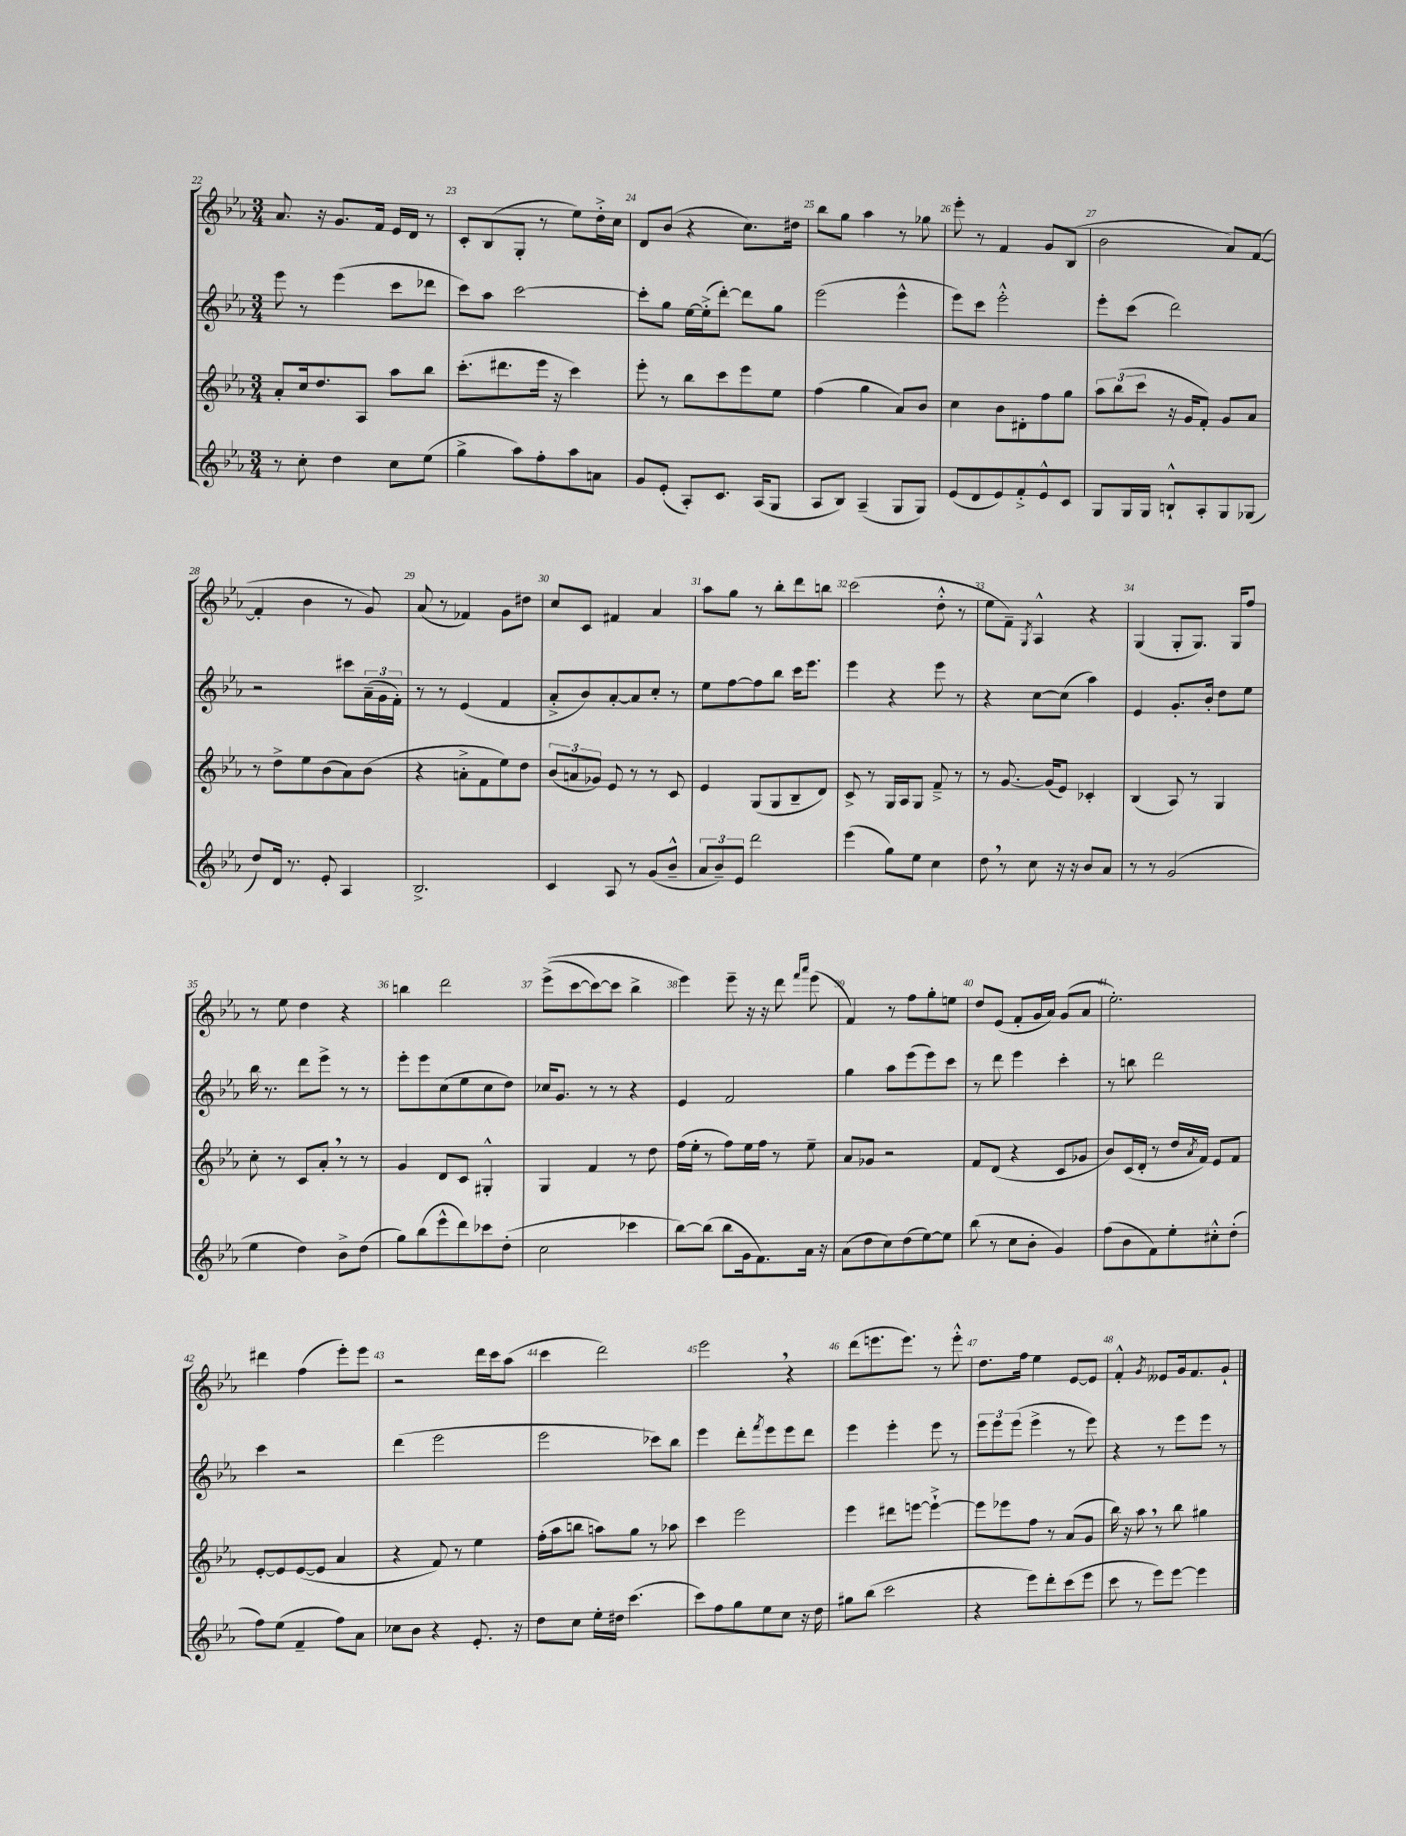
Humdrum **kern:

**kern	**kern	**kern	**kern
*staff4	*staff3	*staff2	*staff1
*clefG2	*clefG2	*clefG2	*clefG2
*k[b-e-a-]	*k[b-e-a-]	*k[b-e-a-]	*k[b-e-a-]
*M3/4	*M3/4	*M3/4	*M3/4
8r	8a-'	8eee-	8.a-
8cc'	16cc	8r	.
.	8.dd	.	16r
4dd	.	(4eee-	8.g
.	8A-	.	.
.	.	.	16f
8cc	8aa-	8ccc	16e-
.	.	.	16d
(8ee-	8bb-	8ddd-	8r
=	=	=	=
4gg^	(8.ccc'	8ccc)	8c'
.	.	8aa-	(8B-
.	8.ddd#	.	.
8aa-)	.	[2ccc	8G'
8ff'	16eee-	.	8r
.	16r	.	.
8aa-	4ccc)	.	8ee-)
8a	.	.	16dd'^
.	.	.	16cc
=	=	=	=
8g	8eee-'	8ccc']	8d
(8e-'	8r	8gg	(8b-
8A-')	8bb-	[16ee-	4r
.	.	(16ee-'^]	.
8.c	8ccc	[8ddd')	.
.	8eee-	8ddd]	8.cc)
(16A-	.	.	.
8G	8ee-	8gg	.
.	.	.	16dd#
=	=	=	=
8A-	(4ff	(2eee-	8bb-
8B-)	.	.	8gg
(4A-~	4gg	.	4aa-
8G	8a-)	4eee-^^	8r
8G)	8b-	.	8gg-
=	=	=	=
(8e-	4cc	8eee-)	8eee-'
8d	.	8ccc	8r
8e-)	8b-	2eee-'^^	4f
8f'^	8d#'	.	.
8e-^^	8ff	.	8g
8c	8gg	.	(8B-
=	=	=	=
8G	12aa-	8eee-'	2b-
.	(12bb-	.	.
16G	.	(8ccc	.
.	12ccc	.	.
16G	.	.	.
8B`^^	16r	2ddd)	.
.	16g	.	.
8A-'	8f')	.	.
8G	8g	.	8a-)
(8G-	8a-	.	([8f
=	=	=	=
8dd)	8r	2r	4f']
16d	8dd^	.	.
8.r	.	.	.
.	8ee-	.	4b-
8e-'	(8b-	.	.
4A-	8a-)	8ccc#	8r
.	(8b-	(24a-~	8g)
.	.	24g	.
.	.	24f')	.
=	=	=	=
2.B-^	4r	8r	(8a-
.	.	8r	8r
.	8a'^	(4e-	4f-)
.	8f	.	.
.	8ee-)	4f	8g
.	8dd	.	8dd#
=	=	=	=
4c	(12b-	8a-'^	8cc
.	12a	.	.
.	.	8b-)	8c
.	12g-)	.	.
8A-	8e-	[8a-'	4f#
8r	8r	8a-]	.
(8g	8r	8cc'	4a-
8b-~^^	8c	8r	.
=	=	=	=
12a-	4e-	8ee-	8aa-
12b-~)	.	.	.
.	.	[8ff	8gg
12e-	.	.	.
2ddd	(8G	8ff]	8r
.	8G	8bb-	8bb-'
.	8B-~	16ccc	8ddd
.	.	8.eee-	.
.	8d)	.	8bb
=	=	=	=
(4eee-	8c^	4eee-	(2ccc
.	8r	.	.
8gg)	16G	4r	.
.	16A-	.	.
8ee-	8G	.	.
4cc	8f~^	8eee-	8dd'^^
.	8r	8r	8r
=	=	=	=
8dd	8r	4r	8ee-
8r	[8.g	.	8f~)
.	.	.	8qG
8cc	.	[8cc	4A-^^
.	(16g]	.	.
16r	8e-)	(8cc]	.
16r	.	.	.
8b-	4c-'	4aa-)	4r
8a-	.	.	.
=	=	=	=
8r	(4B-	4e-	(4G
8r	.	.	.
(2g	8A-)	8.g'	8G'
.	8r	.	8.G)
.	.	16b-'	.
.	4G	8dd	.
.	.	.	16G
.	.	8ee-	8ff
=	=	=	=
4ee-	8cc'	16bb-	8r
.	.	8.r	.
.	8r	.	8ee-
4dd)	8c	8ddd	4dd
.	8a-'	8eee-^	.
8b-^	8r	8r	4r
(8dd	8r	8r	.
=	=	=	=
8gg)	4g	8eee-'	4bb
(8bb-	.	8eee-	.
8eee-^^	8d	(8cc	2ddd
8ddd)	8c	8ee-	.
8ccc-	4G#'^^	8cc	.
(8dd'	.	8dd)	.
=	=	=	=
2cc	4G	16cc-	&((8eee-^
.	.	8.g	.
.	.	.	[8ccc
.	4f	8r	8ccc_)
.	.	8r	8ccc]
4ccc-	8r	4r	4bb-^
.	8dd	.	.
=	=	=	=
[8bb-)	(16ff	4e-	4eee-&)
.	16ee-'	.	.
(8bb-]	8r	.	.
8bb-	8ff)	2f	8eee-~
16g	16ee-	.	16r
8.f)	16ff	.	16r
.	8r	.	8ddd
.	.	.	16qqfff
.	.	.	16qqaaa-
16a-	8ee-~	.	(8eee-
16r	.	.	.
=	=	=	=
(8a-	8a-	4gg	4f)
8dd	8g-	.	.
8cc)	2r	8aa-	8r
(8dd	.	(8eee-	8ff
[8ee-)	.	8eee-)	8gg'
8ee-]	.	8ccc	8ee
=	=	=	=
(8bb-	8f	8r	8dd
8r	(8d	8ddd	(8e-
8cc	4r	4eee-	8f'
8b-'	.	.	16g
.	.	.	16a-)
4g)	8c	4ccc'	(8g
.	8g-	.	8a-
=	=	=	=
(8ff	8b-)	8r	2.ee-')
8b-	(16c	8bb	.
.	16d'	.	.
8f)	8r	2ddd	.
8ee-'	16dd	.	.
.	8qa-	.	.
.	16f)	.	.
8cc#'^^	8e-	.	.
(8dd'	8f	.	.
=	=	=	=
8ff)	[8e-'	4ccc	4ddd#
(8ee-	8e-]	.	.
4f~	([8e-	2r	(4ff
.	8e-]	.	.
8ff)	4a-	.	8eee-')
8a-	.	.	8eee-
=	=	=	=
8cc-	4r	(4ddd	2r
8b-	.	.	.
4r	8f)	2eee-	.
.	8r	.	.
8.e-'	4ee-	.	16ddd
.	.	.	16ccc
.	.	.	(8aa-
16r	.	.	.
=	=	=	=
8dd	(16ff'	2eee-	4ccc
.	16aa-	.	.
8cc	8bb	.	.
16ee-'	8aa)	.	2ddd)
16dd#	.	.	.
(4.ccc	8gg	.	.
.	8r	8ccc-)	.
.	8aa-	8bb-	.
=	=	=	=
8ccc)	4ccc	4eee-	2eee-
8ff	.	.	.
8gg	2eee-	8ddd'	.
.	.	8qfff	.
8ee-	.	8eee-	.
8cc	.	8eee-	4r
16r	.	8ddd	.
16dd	.	.	.
=	=	=	=
8gg#	4eee-	4eee-	(8ddd
(8bb-	.	.	8.eee
2ccc	8ddd#	4eee-'	.
.	.	.	8.eee)
.	[8eee	.	.
.	4eee`^_	8eee-	8r
.	.	8r	8eee'^^
=	=	=	=
4r	8eee]	12eee-	8.dd
.	.	12eee-	.
.	8eee-	.	.
.	.	(12eee-	.
.	.	.	16ff
8eee-)	8ff	4eee-^	4ee-
8ddd'	8r	.	.
(8ccc	(8a-	8r	[8e-
8eee-	8g	8eee-)	8e-]
=	=	=	=
8ccc	16bb-)	4r	4f'^^
.	16r	.	.
8r	8aa-	.	.
.	.	.	8qg
8eee-)	8r	8r	8e--
[8eee-	8bb-	8eee-	16g
.	.	.	8.f
4eee-]	4gg#	8eee-	.
.	.	8r	8g`
==	==	==	==
*-	*-	*-	*-
